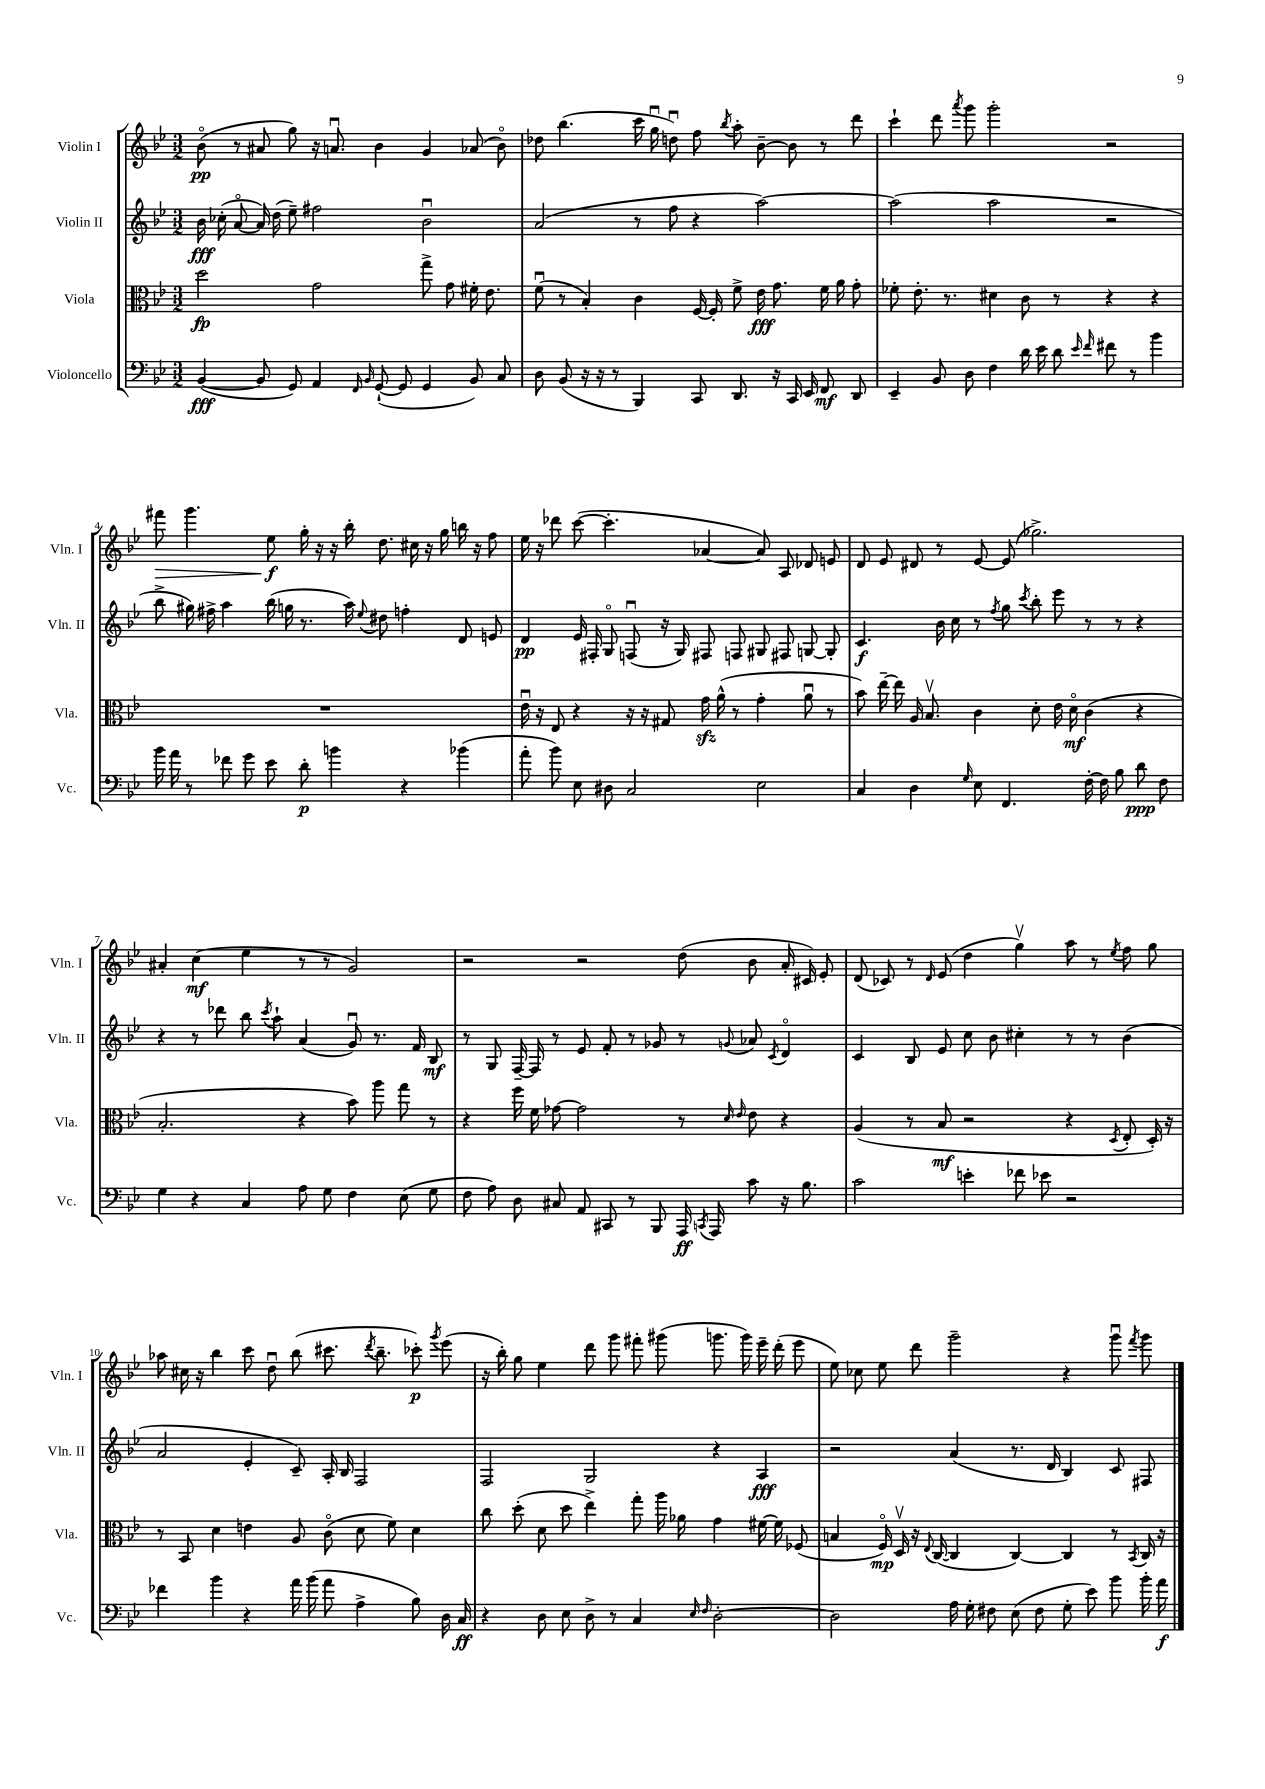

**kern	**kern	**kern	**kern
*staff4	*staff3	*staff2	*staff1
*clefF4	*clefC3	*clefG2	*clefG2
*k[b-e-]	*k[b-e-]	*k[b-e-]	*k[b-e-]
*M3/2	*M3/2	*M3/2	*M3/2
([4BB-	2dd	16b-	(8b-o
.	.	(16cc-'	.
.	.	[8ao	8r
8BB-]	.	16a])	8a#
.	.	(16dd	.
8GG)	.	8ee-~)	8gg)
4AA	2g	2ff#	16r
.	.	.	8.au
16qqFF	.	.	.
16qqBB-	.	.	.
([8GG`	.	.	4b-
8GG]	.	.	.
4GG	8gg^	2b-u	4g
.	8g	.	.
8BB-)	16f#'	.	(8a-
.	8.e-	.	.
8C	.	.	8b-o)
=	=	=	=
8D	(8fu	(2a	8dd-
(8BB-	8r	.	(4.bb-
16r	4B-')	.	.
16r	.	.	.
8r	.	.	.
4BBB-)	4c	8r	16ccc
.	.	.	16ggu
.	.	8ff	8ddu)
8CC	[16F	4r	8ff
.	16F']	.	.
.	.	.	8qbb-
8.DD	8f^	.	8aa'
.	16e-	[2aa)	[8b-~
16r	8.g	.	.
16CC	.	.	8b-]
16EE-	.	.	.
8FF	16f	.	8r
.	16a	.	.
8DD	8g'	.	8ddd
=	=	=	=
4EE-~	8f-'	(2aa]	4ccc`
.	8.e-'	.	.
8BB-	.	.	8ddd
.	8.r	.	.
.	.	.	8qaaa
8D	.	.	8ggg
4F	4d#	2aa	2ggg'
16d	8c	.	.
16e-	.	.	.
8d	8r	.	.
16qqe-	.	.	.
16qqf	.	.	.
8f#	4r	2r	2r
8r	.	.	.
4b-	4r	.	.
=	=	=	=
16b-	1.r	8bb-^	8fff#
16a	.	.	.
8r	.	16gg#)	4.ggg
.	.	16ff#^	.
8f-	.	4aa	.
8g	.	.	.
8e-	.	(16bb-	8ee-
.	.	16gg	.
8d'	.	8.r	16gg'
.	.	.	16r
4b	.	.	16r
.	.	16aa)	16bb-'
.	.	8qqee-	.
.	.	8dd#	8.dd
4r	.	4ff'	.
.	.	.	16cc#
.	.	.	16r
.	.	.	16gg
(4b-	.	8d	16bb
.	.	.	16r
.	.	8e	8ff
=	=	=	=
8a'	16e-u	4d	16ee-
.	16r	.	16r
8b-)	8E-	.	8ddd-
8E-	4r	16e-	([8ccc
.	.	16F#'	.
8D#	.	8Go	4.ccc']
2C	16r	(8Fu	.
.	16r	.	.
.	8G#	16r	.
.	.	16G)	.
.	16g	8F#	[4a-
.	(16a^^	.	.
.	8r	8F	.
2E-	4g'	8G#	8a-])
.	.	8F#	8A
.	8au	[8G	8d-
.	8r	8G']	8e
=	=	=	=
4C	8b-)	4.c	8d
.	[16ee-~	.	8e-
.	16ee-]	.	.
4D	16A	.	8d#
.	8.B-v	.	.
.	.	16b-	8r
.	.	16cc	.
16qqG	.	.	.
8E-	4c	8r	[8e-
.	.	8qff	.
4.FF	.	8gg	(8e-]
.	.	8qccc	.
.	8d'	8bb-'	2.gg-^)
.	16e-	8eee-	.
.	16do	.	.
[16F'	(4c	8r	.
16F]	.	.	.
8B-	.	8r	.
8d	4r	4r	.
8F	.	.	.
=	=	=	=
4G	2.B-'	4r	4a#'
4r	.	8r	(4cc
.	.	8ddd-	.
4C	.	8bb-	4ee-
.	.	8qccc	.
.	.	8aa`	.
8A	4r	(4a	8r
8G	.	.	8r
4F	8b-)	8gu)	2g)
.	8aa	8.r	.
(8E-	8gg	.	.
.	.	16f	.
8G	8r	8B-	.
=	=	=	=
8F	4r	8r	2r
8A)	.	8G	.
8D	16ff	[16F~	.
.	16f	16F]	.
8C#	[8g-	8r	.
8AA	2g-]	8e-	2r
8CC#	.	8f'	.
8r	.	8r	.
8BBB-	.	8g-	.
16AAA	8r	8r	(8dd
8qCC	.	.	.
16AAA	.	.	.
.	16qqd	.	.
.	16qqe-	8qqg	.
8c	8e-	8a-	8b-
.	.	8qc	.
16r	4r	4do	16a'
8.B-	.	.	16c#)
.	.	.	8e-'
=	=	=	=
2c	(4A	4c	(8d
.	.	.	8c-)
.	8r	8B-	8r
.	.	.	16qqd
.	8B-	8e-	(8e-
4e'	2r	8cc	4dd
.	.	8b-	.
8f-	.	4cc#'	4ggv)
8e-	.	.	.
2r	4r	8r	8aa
.	.	8r	8r
.	8qD	.	8qee-
.	8E-'	(4b-	8ff
.	16D')	.	8gg
.	16r	.	.
=	=	=	=
4f-	8r	2a	8aa-
.	8BB-	.	16cc#
.	.	.	16r
4b-	4d	.	4bb-
4r	4e	4e-'	8ccc
.	.	.	8ddu
16a	8A	8c~)	(8bb-
(16b-	.	.	.
8a	(8co	16A'	8.ccc#
.	.	16B-	.
4A^	8d	2F	.
.	.	.	8qddd
.	.	.	8.bb-~
.	8f)	.	.
8B-)	4d	.	8ccc-')
.	.	.	8qggg
16D	.	.	(8eee-
16C	.	.	.
=	=	=	=
4r	8cc	2F	16r
.	.	.	16bb-')
.	(8dd'	.	8gg
8D	8d	.	4ee-
8E-	8dd	.	.
8D^	4ee-^)	2G	8ddd
8r	.	.	8ggg
4C	8gg'	.	8fff#'
.	16aa	.	(8ggg#
.	16a-	.	.
16qqE-	.	.	.
16qqF	.	.	.
[2D'	4g	4r	8.ggg
.	.	.	16ggg)
.	[16f#	4A	16eee-~
.	16f#]	.	(16ddd'
.	(8F-	.	8eee-
=	=	=	=
2D]	4B	2r	8ee-)
.	.	.	8cc-
.	16Fo)	.	8ee-
.	16Dv	.	.
.	16r	.	8ddd
.	8qqE-	.	.
.	([16C	.	.
16A	4C]	(4a	2ggg~
16G'	.	.	.
8F#	.	.	.
(8E-	[4C)	8.r	.
8F#	.	.	.
.	.	16d	.
8G'	4C]	4B-)	4r
8e-)	.	.	.
8b-	8r	8c	8gggu
.	8qBB-	.	8qfff
16b-'	16C	8F#	8ggg
16a	16r	.	.
==	==	==	==
*-	*-	*-	*-
